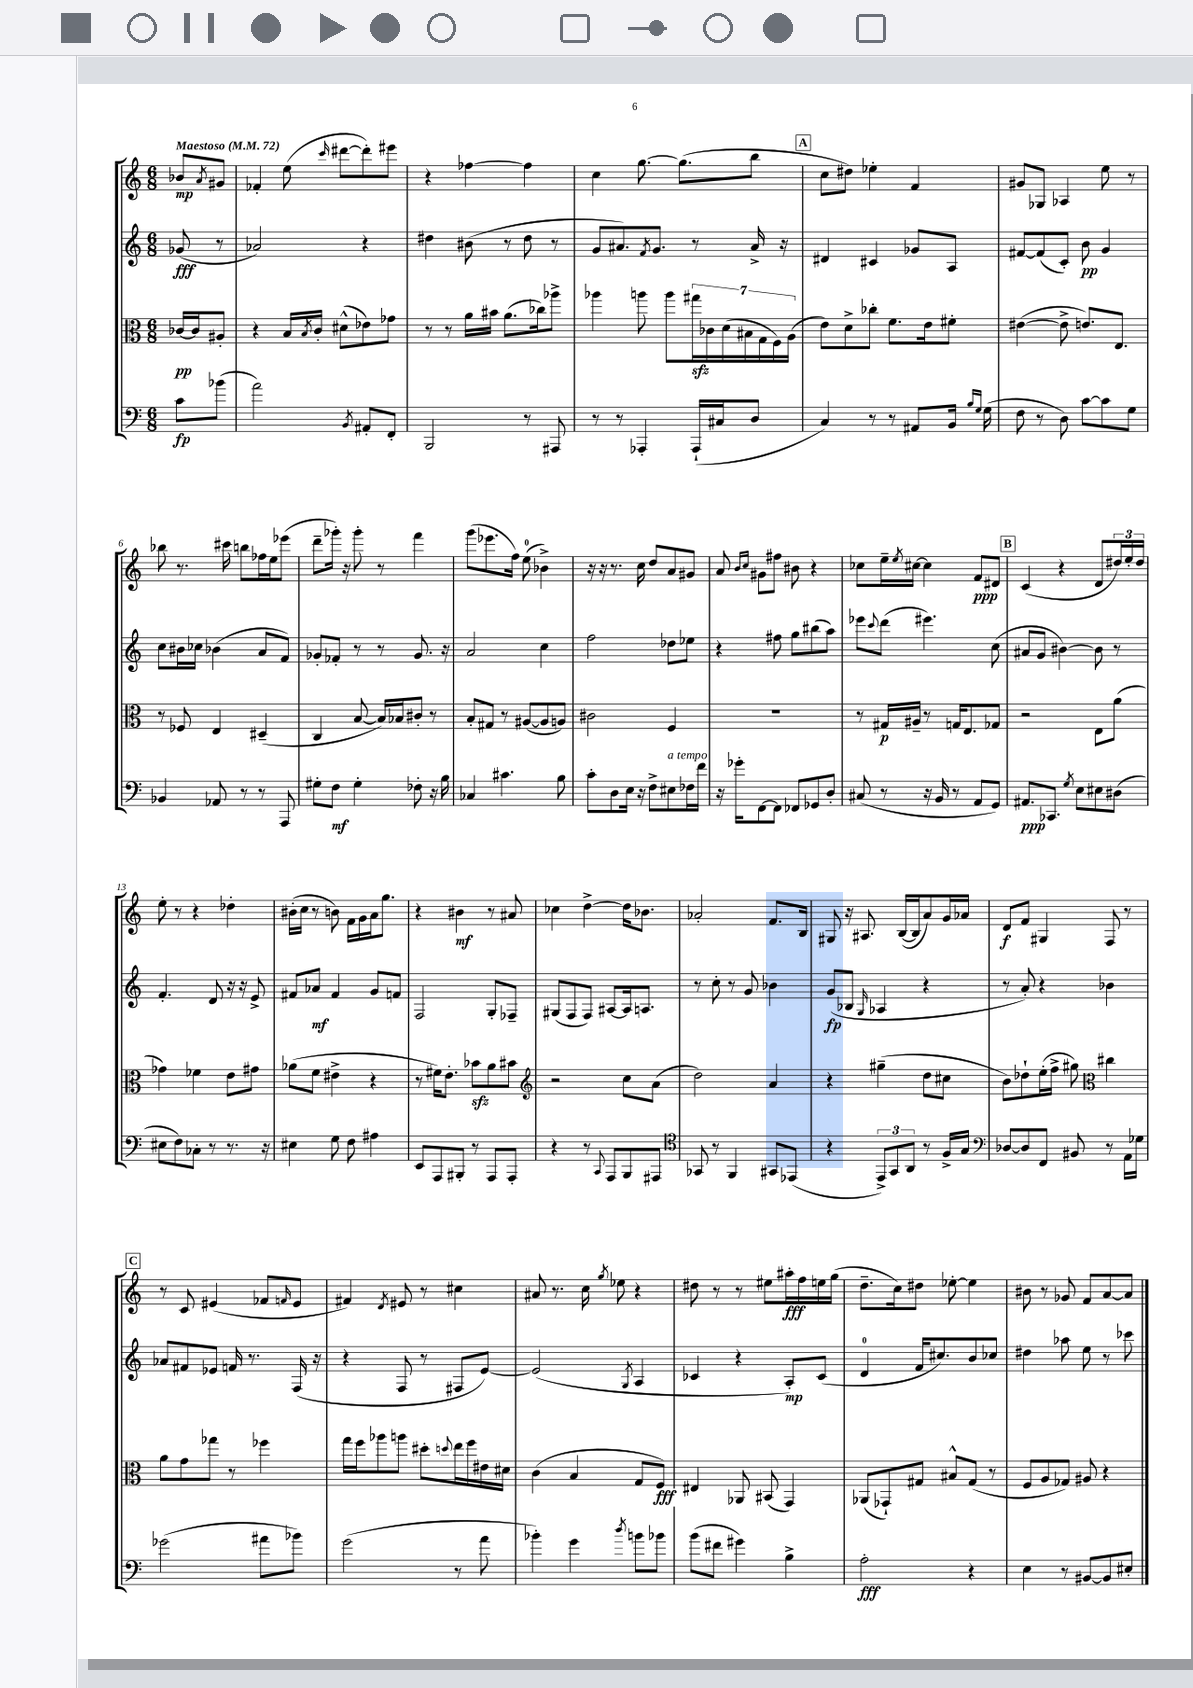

**kern	**kern	**kern	**kern
*staff4	*staff3	*staff2	*staff1
*clefF4	*clefC3	*clefG2	*clefG2
*k[]	*k[]	*k[]	*k[]
*M6/8	*M6/8	*M6/8	*M6/8
*MM72	*MM72	*MM72	*MM72
8c	[16c-	(8g-	8b-
.	16c-]	.	.
.	.	.	8qa
(8b-	8A#'	8r	8g#
=	=	=	=
2a)	4r	2a-)	4f-'
.	16B	.	(8ee
.	8qB	.	.
.	16c'	.	.
.	.	.	16qqccc
.	(8d#^^	.	[8ddd#
8qBB	.	.	.
8AA#'	8e-)	4r	8ddd#'])
8FF'	8g-	.	8eee#
=	=	=	=
2BBB	8r	4dd#	4r
.	8r	.	.
.	16a	(8b#	[4ff-
.	16b#	.	.
.	(8.a	8r	.
8r	.	8dd#	4ff-]
.	16cc-)	.	.
8AAA#	8aa-^	8r	.
=	=	=	=
8r	4aa-	8g	4cc
8r	.	8.a#)	.
4AAA-'	8aa	.	[8.gg
.	.	8qf	.
.	.	8.g	.
.	8aa	.	.
.	.	.	(8.gg]
(16AAA-`	28gg#	8r	.
.	28c-	.	.
16C#	.	.	.
.	(28d	.	.
.	28B#	.	.
8D	.	16a#^	8bb
.	28G	.	.
.	28F)	.	.
.	.	16r	.
.	(28A	.	.
=	=	=	=
4C)	8e)	4d#	8cc
.	8d^	.	8dd#)
8r	8cc-'	4c#	4ee-'
8r	8.f	.	.
8AA#	.	8g-	4f
.	16e	.	.
16BB	8f#'	8A	.
16qqB	.	.	.
16qqG	.	.	.
(16G	.	.	.
=	=	=	=
8F	([4e#	[8f#	8g#
8r	.	(8f#]	8G-
8D)	8e#^]	8c')	4A-
[8c	8.e)	8b	.
8c]	.	4g	8ee
.	8.E	.	.
8G	.	.	8r
=	=	=	=
4BB-	8r	8cc	8bb-
.	8F-	16b#	8.r
.	.	16cc-	.
8AA-	4E	(4b-	.
.	.	.	16ccc#
8r	.	.	8bb
8r	(4D#~	8a	16ff-
.	.	.	16ee
8AAA	.	8f)	(8eee-
=	=	=	=
8G#'	4C	8g-'	8ddd~
8F	.	8f-'	16ggg-')
.	.	.	16r
4G#'	[8B	8r	8ggg-'
.	16B])	8r	8r
.	16B-	.	.
8F-'	8c#'	8.g-	4fff
16r	8r	.	.
16B	.	16r	.
=	=	=	=
4C-	8B'	2a	(8ggg
.	8G#	.	8.eee-
4.c#	8r	.	.
.	.	.	16ff)
.	([8A#	.	(8ee
.	8A#]	4cc	4b-^)
8B	8A)	.	.
=	=	=	=
8c'	2c#	2ff	16r
.	.	.	16r
8D	.	.	8.r
16E	.	.	.
16r	.	.	16cc
8F^	.	.	8dd
8E#	4F	8dd-	8a
16F-	.	8ee-	8g#
16f	.	.	.
=	=	=	=
16r	2.r	4r	8a
16g-'	.	.	.
.	.	.	16qqb
.	.	.	16qqcc
[8FF	.	.	8g#
8FF]	.	8ff#	8ff#
8FF-	.	8gg	8b#
8GG-	.	(8bb#	4r
8D'	.	8aa)	.
=	=	=	=
(8C#	8r	8eee-	8cc-
.	.	8qqccc	.
8r	16G#	(8ddd	16ee~
.	.	.	8qee
.	16A#~	.	[16cc#
16r	8r	4.eee#)	4cc#]
16BB	.	.	.
8r	16G	.	.
.	8.E	.	.
8AA	.	.	8f
8GG)	8G-	(8cc	8d#
=	=	=	=
8.AA#	2r	8a#	(4c
.	.	8g	.
8.CC-	.	.	.
.	.	[4b#)	4r
8qG	.	.	.
8E	.	.	.
8E#	8E	8b#]	8d
(8D#	(8a	8r	24dd#)
.	.	.	24ee'
.	.	.	24dd#
=	=	=	=
8E#	4g-)	4.f'	8ee'
8F)	.	.	8r
8C-'	4f-	.	4r
8r	.	8d	.
8.r	8e	16r	4dd-'
.	.	16r	.
.	8g#	8e^	.
16r	.	.	.
=	=	=	=
4E#	(8a-	8f#	(16b#'
.	.	.	16cc
.	8f	8a-	8r
8G	4e#^	4f#	8b)
8F	.	.	16f
.	.	.	16g
4A#	4r	8g	16a
.	.	.	8.gg
.	.	8f	.
=	=	=	=
8EE	8r	2F	4r
8AAA	16f#)	.	.
.	8.e'	.	.
8BBB#'	.	.	4b#
8r	8b-	.	.
8AAA	8a	8G'	8r
8AAA'	8b#	8F-~	8a#
=	=	=	=
*	*clefG2	*	*
4r	2r	(8G#	4cc-
.	.	8F	.
8r	.	8F)	[4dd^
8qqCC	.	.	.
8AAA	.	[8A#	.
8BBB	8cc	16A#]	16dd]
.	.	8.A	8.b-
8AAA#	(8a	.	.
=	=	=	=
*clefC4	*	*	*
8GG-	2dd)	8r	2a-'
8r	.	8cc'	.
4FF	.	8r	.
.	.	8g	.
8GG#	4a	4b-	8.f
(8EE-	.	.	.
.	.	.	16B
=	=	=	=
4r	4r	(8g	8G#
.	.	8B-	16r
.	.	.	8.A#
.	.	16qqG	.
12EE^)	(4gg#~	4A-	.
12GG	.	.	.
.	.	.	([16B
12AA	.	.	.
.	.	.	16B]
8r	8dd	4r	8a)
16F^	8cc#	.	16g
16G	.	.	16a-
=	=	=	=
*clefF4	*	*	*
[8D-	8b)	8r	8d
8D-]	8dd-`	8a')	8f
8FF	(16ee'	4r	4G#
.	16ff^	.	.
8BB#	8gg#)	.	.
*	*clefC3	*	*
8r	4cc#	4b-	8F
16AA	.	.	8r
16G-	.	.	.
=	=	=	=
(2g-	8a	8a-	8r
.	8g	8f#	8c
.	8gg-	8e-	(4e#
.	8r	16f	.
.	.	8.r	.
8a#	4ff-	.	8f-
.	.	.	16qqf
8b-)	.	(16F	8e#
.	.	16r	.
=	=	=	=
(2g	16gg	4r	4f#)
.	16ff	.	.
.	8aa-	.	.
.	.	.	8qd
.	8aa	8F	8e#
.	8dd#'	8r	8r
.	8qqdd	.	.
8r	16ee	8F#	4cc#
.	16ff	.	.
8a	16e#	[8e)	.
.	16d#	.	.
=	=	=	=
4b-')	(4c	(2e]	8a#
.	.	.	8.r
4g	4B	.	.
.	.	.	16cc
.	.	.	8qgg
.	.	.	8ee-
8qdd	.	8qG	.
8b	8G	4A	4r
8b-	8F)	.	.
=	=	=	=
(8b	4E#	4c-	8dd#
8f#	.	.	8r
4g#)	8AA-	4r	8r
.	(8BB#	.	8ee#
4B^	4GG)	8A')	16aa#'
.	.	.	16ff
.	.	(8c-	16ee
.	.	.	(16gg
=	=	=	=
2A'	(8AA-	4d	8.dd~
.	8GG-`)	.	.
.	.	.	16cc)
.	8G#	16f	8dd#
.	.	8.cc#)	.
.	8B#^^	.	[8ee-'
4r	(8G#	8b	4ee-]
.	8r	8cc-	.
=	=	=	=
4E	8F	4dd#	8b#
.	8A	.	8r
8r	8G-)	8aa-	8g-
[8BB#	8A#	8ee	8f
8BB#]	4r	8r	[8a
8E#'	.	8ccc-	8a]
==	==	==	==
*-	*-	*-	*-
